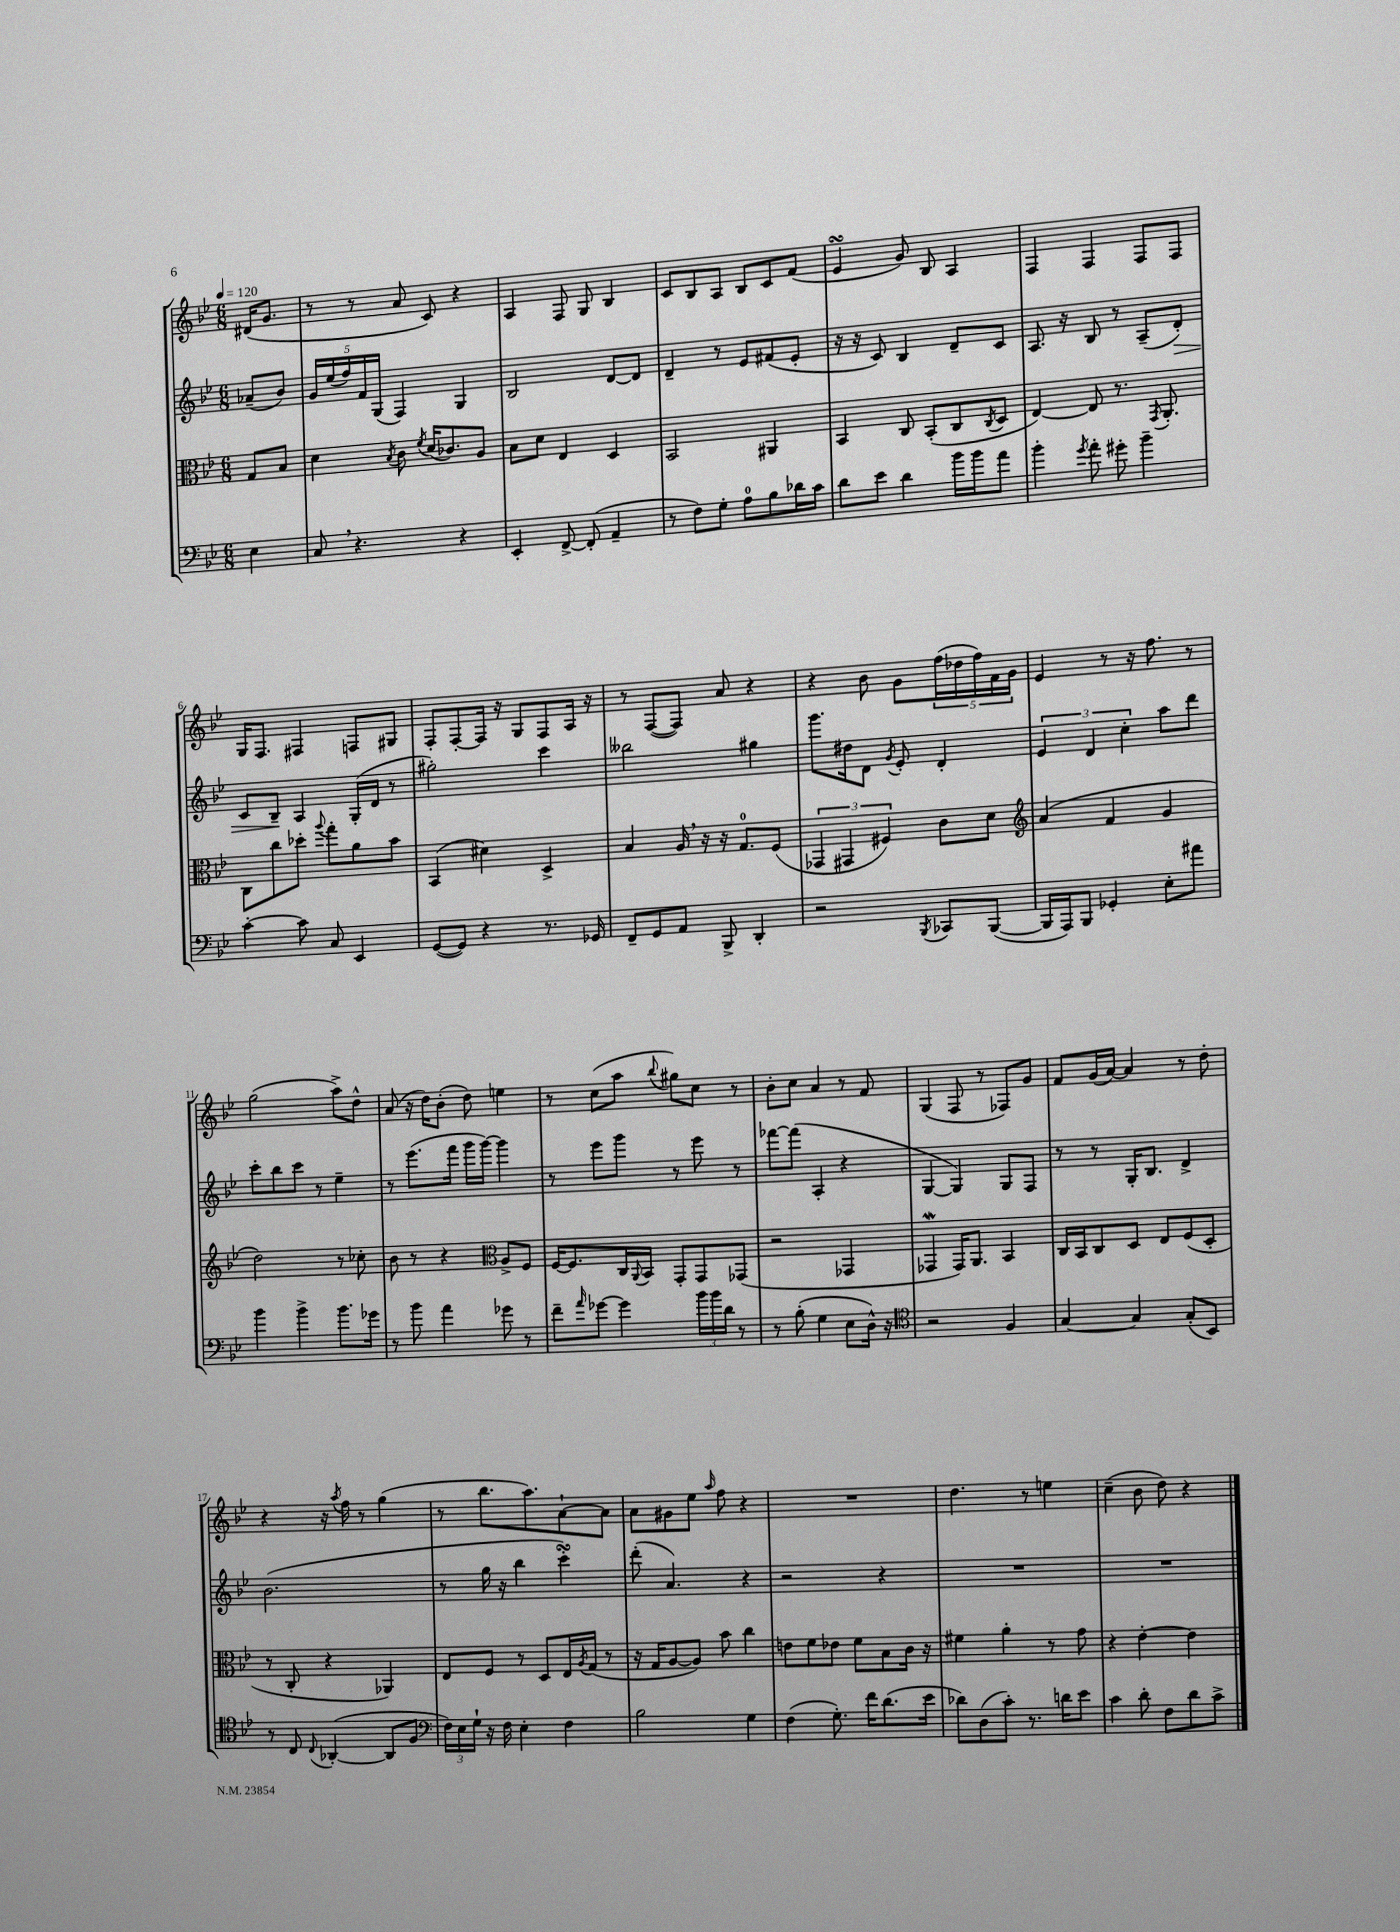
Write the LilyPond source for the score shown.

<<
\new StaffGroup <<
\new Staff = "s0" {
    \clef treble \key bes \major \numericTimeSignature \time 6/8 \partial 4 \tempo 4 = 120
    dis'16( g'8. |
    r8 r8 a'8 c'8) r4 |
    a4 f8 g8 bes4 |
    c'8 bes8 a8 bes8 c'8 f'8( |
    ees'4\turn g'8) bes8 a4 |
    f4 f4 f8 f8 |
    g16 f8. fis4 f8 gis8 |
    f8-. f8~-. f16 r16 g8 f8 a16 r16 |
    r8 f8~( f8) a'8 r4 |
    r4 bes'8 g'8 \tuplet 5/4 { f''16( des''16 f''16) f'16 g'16 } |
    ees'4 r8 r16 f''8. r8 |
    g''2( a''8->) d''8-^ |
    a'8( r16 d''16) bes'8-.( d''8) e''4 |
    r8 c''8( a''8 \appoggiatura { bes''8 } gis''8) c''8 r8 |
    bes'8-. c''8 a'4 r8 f'8 |
    g4( f8 r8 fes8) g'8 |
    f'8 g'16( a'16~) a'4 r8 d''8-. |
    r4 r16 \acciaccatura { a''8 } f''16 r8 g''4( |
    r8 bes''8. a''8.) a'8~-! a'8 |
    a'8 gis'8 ees''8 \grace { a''16 } f''8 r4 |
    R2. |
    d''4. r8 e''4 |
    c''4--( bes'8 d''8) r4 \bar "|." |
}
\new Staff = "s1" {
    \clef treble \key bes \major \numericTimeSignature \time 6/8 \partial 4
    aes'8--( bes'8) |
    \tuplet 5/4 { g'16 ees''16( f''16) f'16 g16( } f4) g4 |
    bes2 d'8~ d'8 |
    d'4-- r8 ees'8 fis'8( ees'8-. |
    r16 r16 c'8) bes4 d'8-- c'8 |
    a8. r16 bes8 r8 a8--( d'8-.\>) |
    c'8 bes8--\! a4 g16-.( d'16 r8 |
    gis''2-.) c'''4 |
    beses''2 gis''4 |
    g'''8. dis''16 d'8 \acciaccatura { g'8 } ees'8-. d'4-. |
    \tuplet 3/2 { ees'4 d'4 c''4-. } a''8 d'''8 |
    c'''8-. bes''8 c'''8 r8 ees''4-- |
    r8 ees'''8.( f'''16 g'''16 g'''16~) g'''4 |
    r8 ees'''8 g'''8 r8 ees'''8 r8 |
    fes'''8~ fes'''8( a4-. r4 |
    g4~ g4) g8 f8 |
    r8 r8 g16-. bes8. d'4-> |
    bes'2.( |
    r8 g''16 r16 bes''4 c'''4-.\turn) |
    d'''8-.( a'4.) r4 |
    r2 r4 |
    R2. |
    R2. \bar "|." |
}
\new Staff = "s2" {
    \clef alto \key bes \major \numericTimeSignature \time 6/8 \partial 4
    g8 bes8 |
    d'4 \acciaccatura { bes8 } c'8 \acciaccatura { f'8 } d'16( ces'8.) a8 |
    bes8 d'8 ees4 d4 |
    bes,2 ais,4 |
    bes,4 c8 bes,8-.( c8 \acciaccatura { c8 } d8 |
    ees4~) ees8 r8. \acciaccatura { g,8 } a,8.-. |
    c8 c''8 des''8-. \appoggiatura { a''8 } g''8-. a'8 bes'8 |
    bes,4( dis'4) d4-> |
    bes4 a16 \breathe r16 r16 g8.-0 f8( |
    \tuplet 3/2 { ges,4 gis,4 fis4) } c'8 d'8 |
    \clef treble a'4( f'4 g'4 |
    d''2) r8 ces''8-. |
    bes'8 r8 r4 \clef alto a8-> f8 |
    f16~ f8. c16 \appoggiatura { a,8 } bes,16 g,8-. g,8 ges,8( |
    r2 ges,4 |
    ges,4\mordent ges,16) a,8. bes,4 |
    c16 bes,16 c8 d8 ees8 f8( d8-. |
    r8 c8-. r4 aes,4) |
    ees8 f8 r8 d8 ees16 \acciaccatura { a8 } g16( r8 |
    r16 g16 a8~ a8) bes'8 c''4 |
    e'8 f'8 ees'8 f'8 bes8 c'16 r16 |
    fis'4 a'4-. r8 g'8 |
    r4 ees'4~-. ees'4 \bar "|." |
}
\new Staff = "s3" {
    \clef bass \key bes \major \numericTimeSignature \time 6/8 \partial 4
    ees4 |
    c8 \breathe r4. r4 |
    ees,4-. f,8~-> f,8-.( a,4-- |
    r8 f8) g8-. a8-0 bes8 des'16 c'16 |
    d'8 ees'8 d'4 bes'16 bes'16 a'8 |
    bes'4-. \acciaccatura { g'8 } a'8-. gis'8-. bes'4-- |
    c'4~-. c'8 c8 ees,4 |
    g,8~( g,8) r4 r8. ges,16 |
    f,8-- g,8 a,8 bes,,8-> d,4-. |
    r2 \acciaccatura { bes,,8 } ces,8 bes,,8~( |
    bes,,16 a,,16) bes,,8 ges,4-. ees8-. ais'8 |
    bes'4 bes'4-> bes'8. ges'16 |
    r8 bes'8 a'4 ges'8 r8 |
    f'8-- \grace { a'16 } ges'8~ ges'4 \tuplet 3/2 { bes'16 bes'16 d'16 } r8 |
    r8 bes8-.( g4 ees8 d16-^) r16 |
    \clef tenor r2 f4 |
    g4~ g4 g8-.( bes,8) |
    r8 c8 \appoggiatura { c8 } aes,4~-.( aes,8 f8 |
    \clef bass \tuplet 3/2 { f16) ees16 g16-! } r16 f16 ees4-. f4 |
    bes2 g4 |
    f4( g8.-.) f'16 d'8.( ees'16 |
    des'8) d8( c'8-.) r8. d'16 ees'8 |
    c'4 d'8-. f8 d'8 c'8-> \bar "|." |
}
>>
>>
